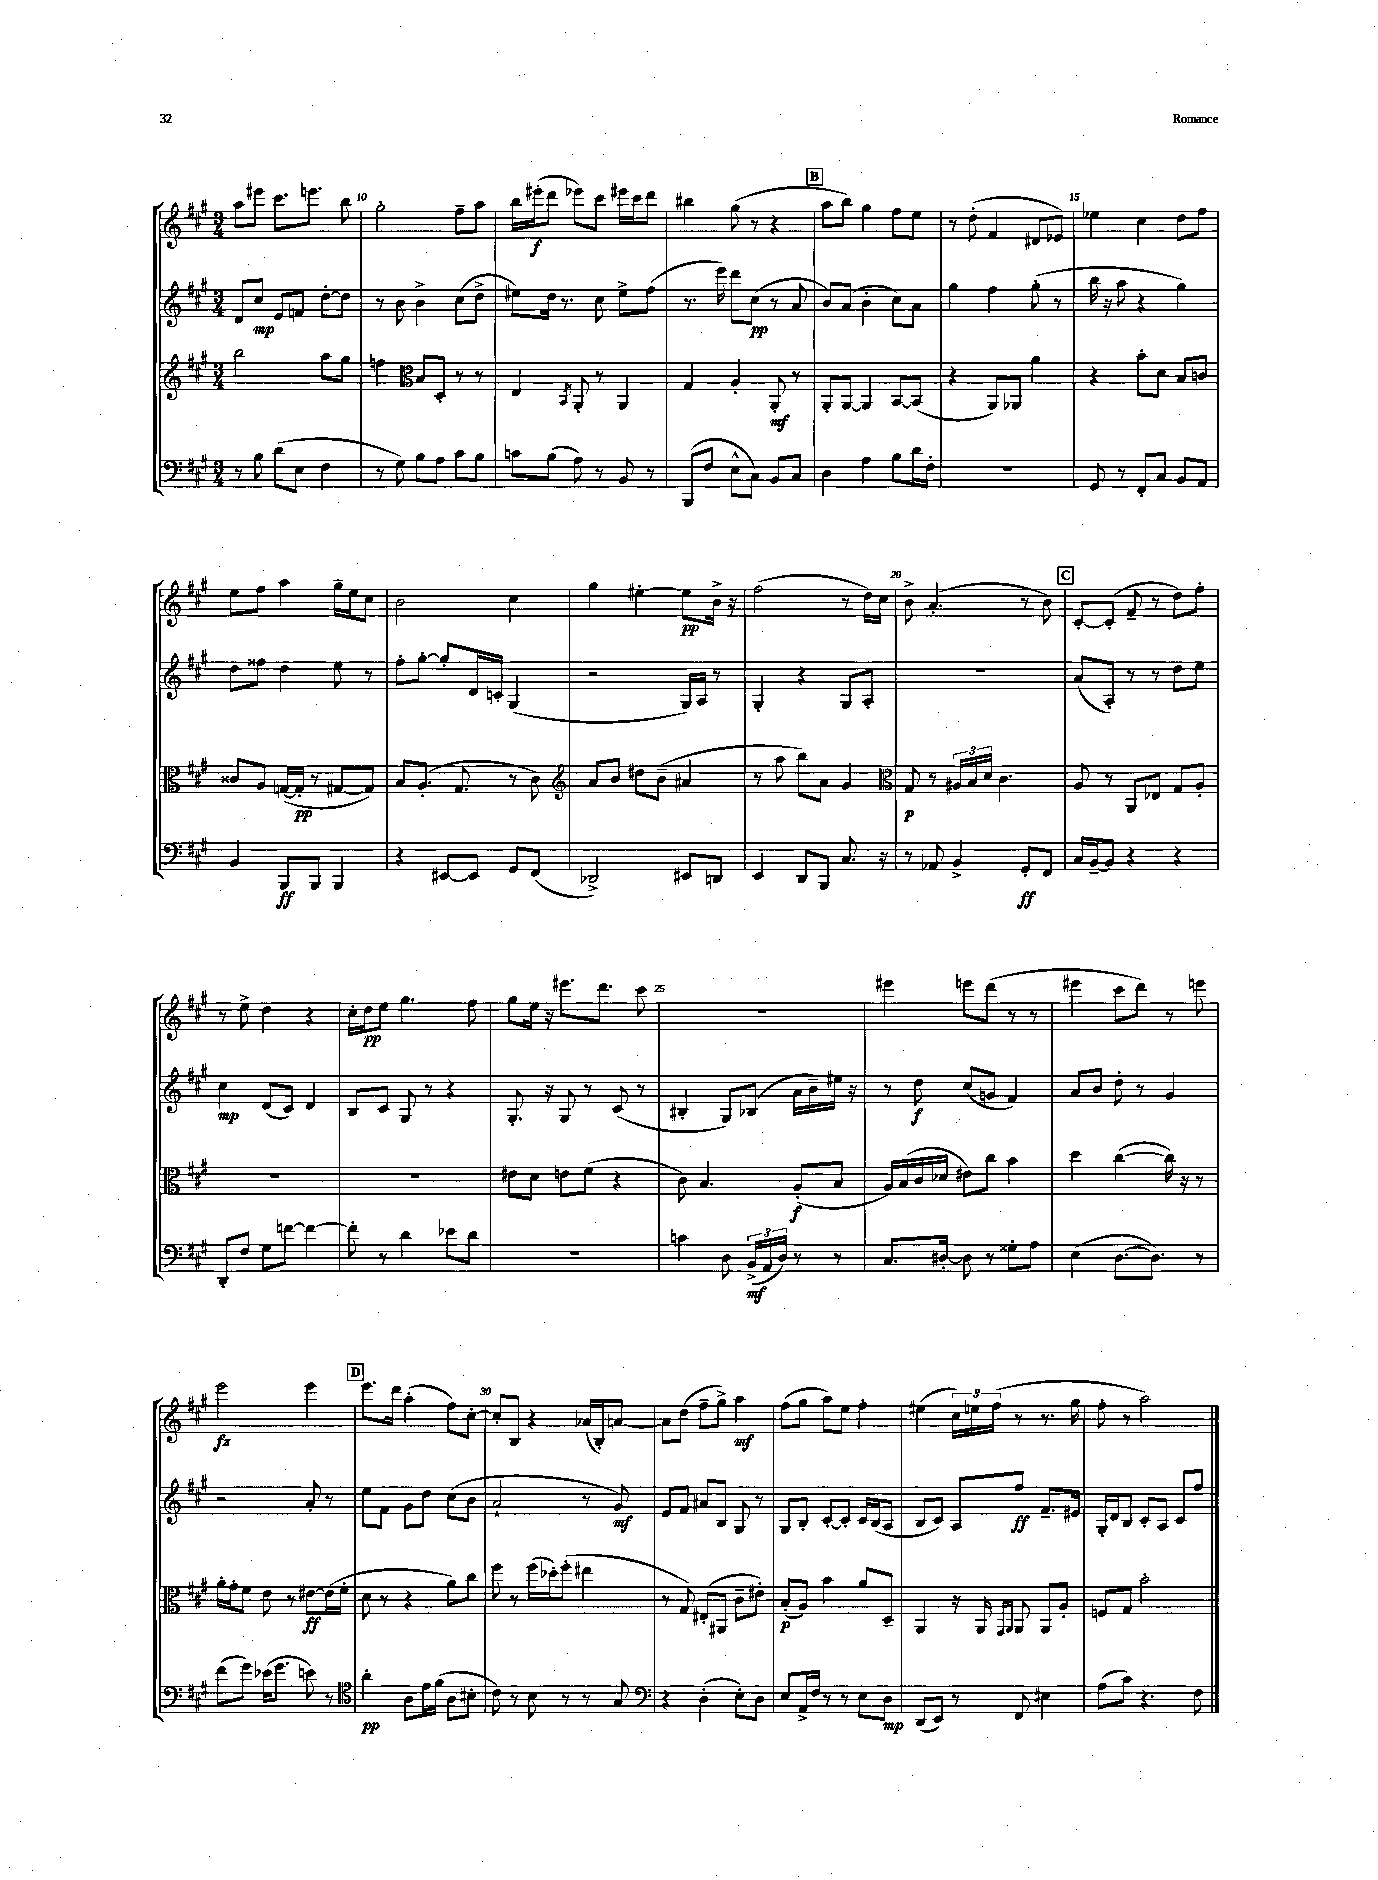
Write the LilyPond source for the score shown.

<<
\new StaffGroup <<
\new Staff = "s0" {
    \clef treble \key a \major \numericTimeSignature \time 3/4
    \autoBeamOff a''8[ eis'''8] cis'''8.[ e'''8.] b''8 |
    gis''2-. fis''8[-- a''8] |
    b''16[ eis'''16-.\f( d'''8] ees'''8[) cis'''8] eis'''16[ cis'''16 d'''8] |
    bis''4 gis''8( r8 r4 |
    \mark \markup { \box "B" } a''8[ b''8]) gis''4 fis''8[ e''8] |
    r8 d''8-.( fis'4 dis'8[ ees'8]) |
    ees''4 cis''4 d''8[ fis''8] |
    e''8[ fis''8] a''4 gis''16[-- e''16 cis''8] |
    b'2 cis''4 |
    gis''4 eis''4~-. eis''8[\pp b'16]-> r16 |
    fis''2( r8 d''16[) cis''16] |
    b'8-> a'4.-.( r8 b'8) |
    \mark \markup { \box "C" } cis'8[~-. cis'8]-.( fis'8-- r8 d''8[) fis''8]-. |
    r8 e''8-> d''4 r4 |
    cis''16[-. d''16\pp e''8] gis''4. fis''8 |
    gis''8[ e''16] r16 eis'''8.[ d'''8.] cis'''8 |
    R2. |
    eis'''4 e'''8[ d'''8]( r8 r8 |
    eis'''4 cis'''8[ d'''8]) r8 e'''8 |
    e'''2\fz e'''4 |
    \mark \markup { \box "D" } e'''8.[ d'''16] a''4-.( fis''8[) cis''8]~-. |
    cis''8[-. b8] r4 aes'16[( b16-.) a'8]~ |
    a'8[ d''8]( fis''8[-- gis''8]->) a''4\mf |
    fis''8[( gis''8] a''8[) e''8] fis''4-. |
    eis''4( \tuplet 3/2 { cis''16[) e''16 fis''16]( } r8 r8. gis''16 |
    fis''8-. r8 a''2) \bar "|." |
}
\new Staff = "s1" {
    \clef treble \key a \major \numericTimeSignature \time 3/4
    \autoBeamOff d'8[ cis''8]\mp e'8[ f'8] d''8[~-. d''8] |
    r8 b'8 b'4-> cis''8[( d''8]-> |
    eis''8[) d''16] r8. cis''8 eis''8[-> fis''8]( |
    r8. e'''16) d'''8[ cis''8]\pp( r8 a'8 |
    \mark \markup { \box "B" } b'8[) a'8]( b'4-. cis''8[) a'8] |
    gis''4 fis''4 gis''8-.( r8 |
    b''16 r16 a''8 r4 gis''4) |
    d''8[ fisis''8] d''4 e''8 r8 |
    fis''8[-. gis''8]~-. gis''8[-. d'16 c'16]-. gis4( |
    r2 gis16[) a16] r8 |
    gis4-. r4 gis8[ a8]-. |
    R2. |
    \mark \markup { \box "C" } a'8[( a8]-.) r8 r8 d''8[ e''8] |
    cis''4\mp d'8[( cis'8]) d'4 |
    b8[ cis'8] gis8 r8 r4 |
    gis8.-. r16 gis8 r8 cis'8( r8 |
    bis4-. gis8[) bes8]( a'16[ b'16--) eis''16] r16 |
    r8 d''8\f cis''8[( g'8] fis'4) |
    a'8[ b'8] d''8-. r8 gis'4 |
    r2 a'8-. r8 |
    \mark \markup { \box "D" } e''8[ fis'8] gis'8[ d''8] cis''8[( b'8] |
    a'2-! r8 gis'8\mf) |
    e'8[ fis'8] ais'8[ b8] gis8 r8 |
    gis8[ b8]-. cis'8[~-. cis'8]-. cis'16[ b16( a8] |
    b8[ cis'8]) a8[ fis''8]\ff fis'8.[-- eis'16] |
    gis16[-. d'16 b8] cis'8[-. a8] cis'8[ fis''8] \bar "|." |
}
\new Staff = "s2" {
    \clef treble \key a \major \numericTimeSignature \time 3/4
    \autoBeamOff b''2 a''8[ gis''8] |
    f''4 \clef alto b8[ d8]-. r8 r8 |
    e4 \acciaccatura { b,8 } a,8-. r8 a,4 |
    gis4 a4-. a,8-.\mf r8 |
    \mark \markup { \box "B" } a,8[-. a,8]~ a,4 b,8[~ b,8]( |
    r4 a,8[) aes,8] a'4 |
    r4 b'8[-. d'8] b8[ c'8] |
    cisis'8[ a8] g16[~( g16]-.\pp r8 gis8[~ gis8]) |
    b8[ a8.]-.( gis8. r8 cis'8) |
    \clef treble a'8[ b'8] dis''8[ b'8]--( ais'4 |
    r8 a''8 b''8[) a'8] gis'4 |
    \clef alto gis8\p r8 \tuplet 3/2 { ais16[ b16 d'16] } cis'4. |
    \mark \markup { \box "C" } a8 r8 a,8[ ees8] gis8[ a8]-. |
    R2. |
    R2. |
    eis'8[ d'8] e'8[ fis'8]( r4 |
    cis'8) b4. a8[-.\f( b8] |
    a16[) b16( cis'16 des'16] eis'8[) cis''8] b'4 |
    d''4 cis''4~( cis''16) r16 r8 |
    a'16[-. gis'16-. fis'8] e'8 r8 eis'8[~\ff eis'16( fis'16]-. |
    \mark \markup { \box "D" } d'8 r8 r4 a'8[) cis''8] |
    fis''8 r8 fis''16[( des''16-.) fis''8]-.( eis''4 |
    r8 gis8) eis8[-.( ais,8] cis'8[-- eis'8]-.) |
    b8[-.\p( a8]) b'4 a'8[ d8]-- |
    a,4 r16 a,16 \grace { gis,16[ a,16] } a,8 a,8[ a8]-. |
    f8[ gis8] b'2-. \bar "|." |
}
\new Staff = "s3" {
    \clef bass \key a \major \numericTimeSignature \time 3/4
    \autoBeamOff r8 b8 d'8[( e8] fis4 |
    r8 gis8) b8[ a8] cis'8[ b8] |
    c'8[ b8]( a8) r8 b,8 r8 |
    b,,8[( fis8] e8[-^ cis8]) b,8[ cis8] |
    \mark \markup { \box "B" } d4 a4 b8[ d'16 fis16]-. |
    R2. |
    gis,8 r8 fis,8[-. cis8] b,8[ a,8] |
    b,4 b,,8[\ff b,,8] b,,4 |
    r4 eis,8[~ eis,8] gis,8[ fis,8]( |
    des,2->) eis,8[ d,8] |
    e,4 d,8[ b,,8] cis8. r16 |
    r8 aes,8 b,4-> gis,8[-.\ff fis,8] |
    \mark \markup { \box "C" } cis16[ b,16~-- b,8] r4 r4 |
    d,8[-. fis8] gis8[ f'8]~ f'4~ |
    f'8-. r8 d'4 ees'8[ d'8] |
    R2. |
    c'4 d8 \tuplet 3/2 { b,16[->\mf( a,16 d16]) } r8 r8 |
    cis8.[ dis16]~-. dis8 r8 gisis8[-. a8] |
    e4( d8.[~ d8.]) r8 |
    fis'8[( gis'8]) ees'16[( gis'8.] e'8) r8 |
    \mark \markup { \box "D" } \clef tenor a'4-.\pp a8[ e'16 fis'16]( a8[ bis8]-. |
    cis'8) r8 b8 r8 r8 gis8 |
    \clef bass r4 d4-.( e8[-.) d8] |
    e8[ a,16-> fis16] r8 r8 e8[ d8]\mp |
    d,8[( e,8]) r8 fis,8 eis4 |
    a8[( cis'8]) r4. fis8 \bar "|." |
}
>>
>>
\layout { \context { \Score currentBarNumber = #9 \override BarNumber.break-visibility = ##(#f #t #t) barNumberVisibility = #(every-nth-bar-number-visible 5) } }
